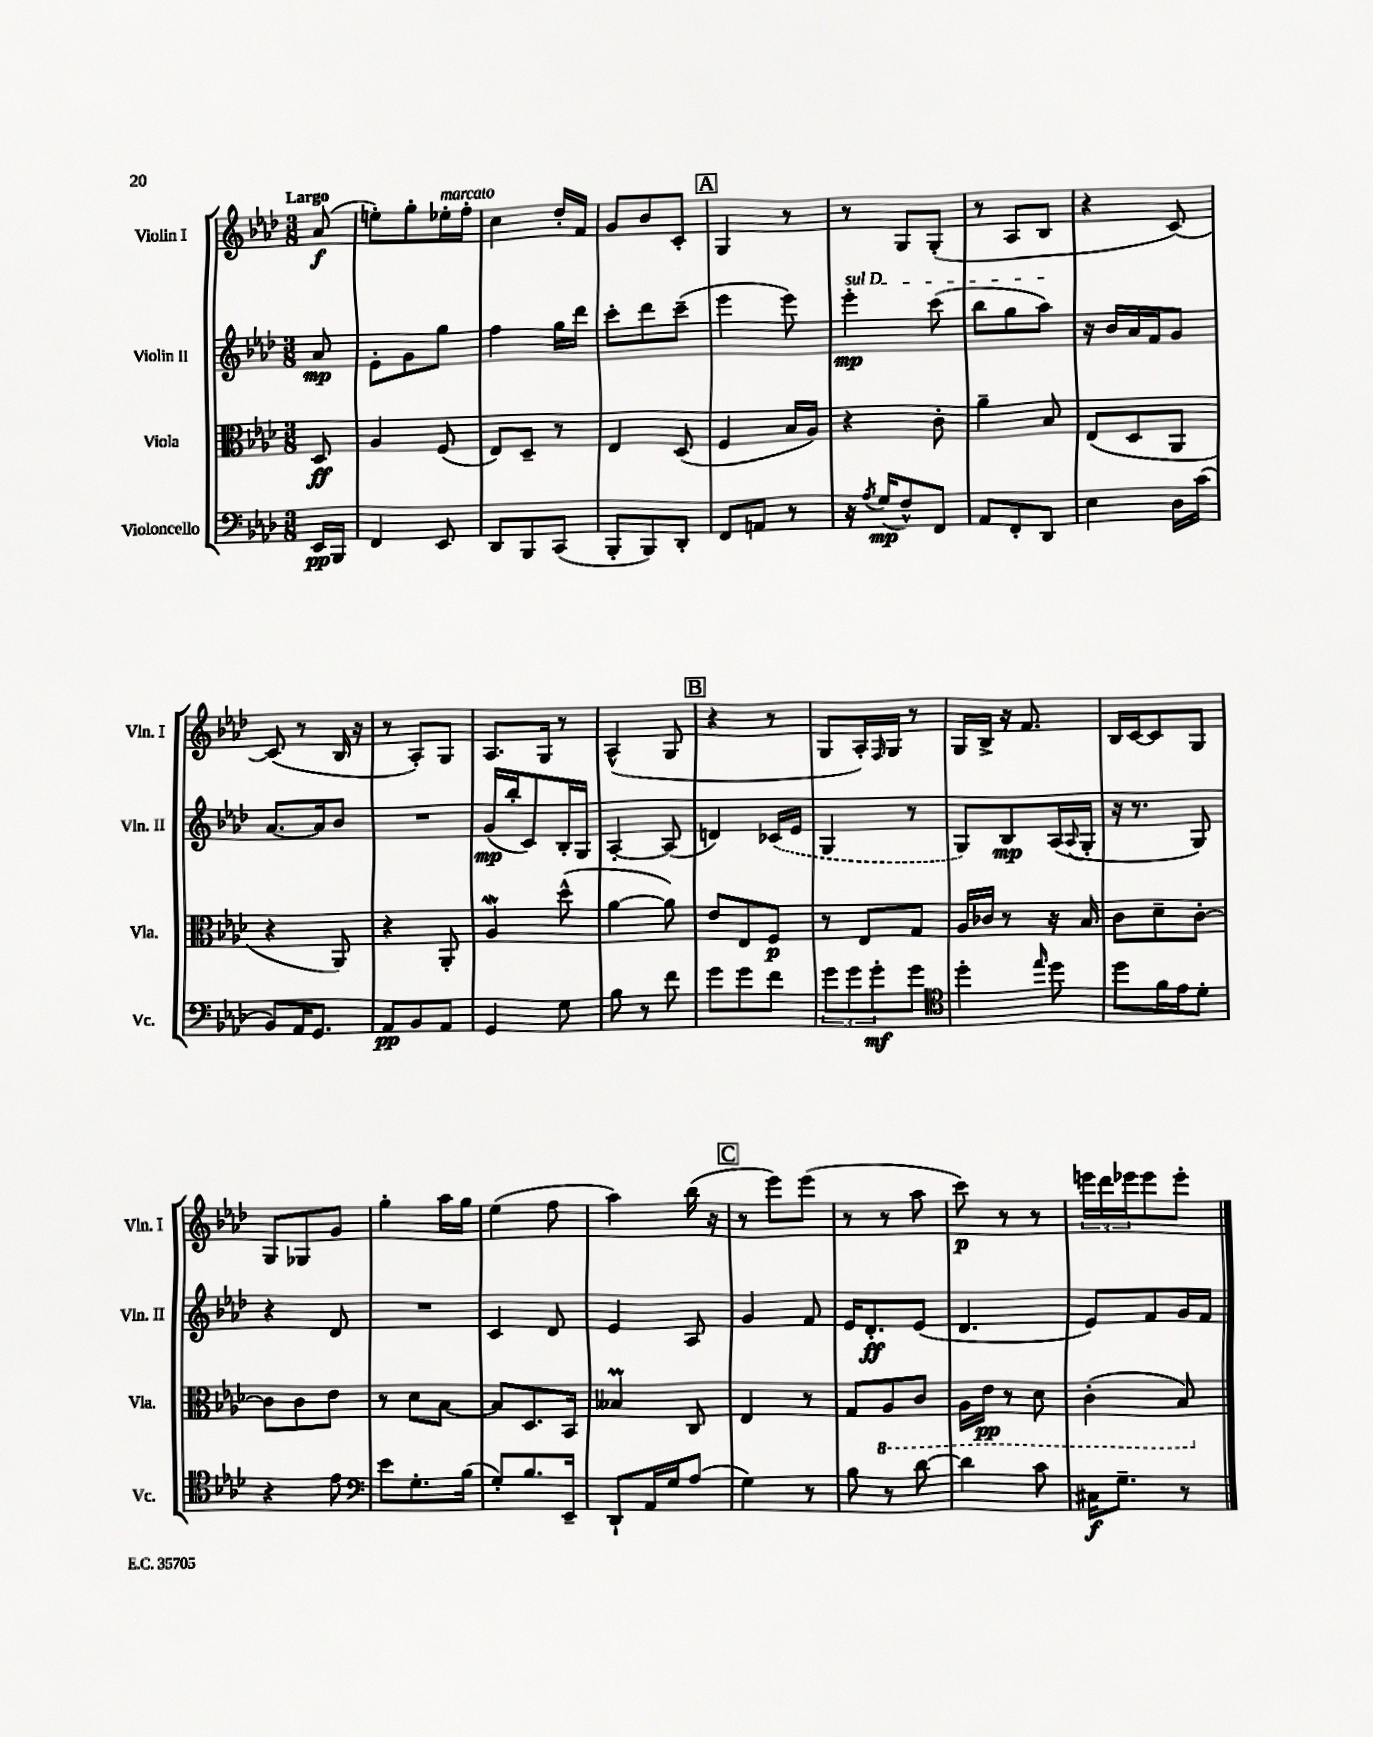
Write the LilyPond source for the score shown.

<<
\new StaffGroup <<
\new Staff = "s0" \with { instrumentName = "Violin I" shortInstrumentName = "Vln. I" } {
    \clef treble \key aes \major \numericTimeSignature \time 3/8 \partial 8 \tempo "Largo"
    aes'8\f( |
    e''8-.) g''8-. ees''16-.^\markup { \italic "marcato" } f''16-. |
    c''4 des''16-. f'16 |
    g'8 bes'8 c'8-. |
    \mark \markup { \box "A" } g4 r8 |
    r8 g8 g8-.( |
    r8 aes8 bes8 |
    r4 c'8~) |
    c'8( r8 bes16 r16 |
    r8 aes8-.) g8 |
    aes8. g16 r8 |
    aes4-^( g8 |
    \mark \markup { \box "B" } r4 r8 |
    g8 aes16-.) \grace { f16 } g16 r8 |
    g16 bes16-> r16 f'8. |
    bes16 c'16~ c'8 g8 |
    g8 ges8 g'8 |
    g''4-. aes''16 g''16 |
    ees''4( f''8 |
    aes''4) bes''16( r16 |
    \mark \markup { \box "C" } r8 ees'''8) ees'''8( |
    r8 r8 aes''8 |
    c'''8\p) r8 r8 |
    \tuplet 3/2 { e'''16 des'''16 ees'''16 } ees'''8 ees'''8-. \bar "|." |
}
\new Staff = "s1" \with { instrumentName = "Violin II" shortInstrumentName = "Vln. II" } {
    \clef treble \key aes \major \numericTimeSignature \time 3/8 \partial 8
    aes'8\mp |
    ees'8-. g'8 g''8 |
    f''4 g''16 des'''16 |
    c'''8-. des'''8 c'''8--( |
    \mark \markup { \box "A" } ees'''4 ees'''8) |
    \once \override TextSpanner.bound-details.left.text = \markup { \italic "sul D" } ees'''4-.\mp\startTextSpan c'''8( |
    bes''8 g''8 aes''8\stopTextSpan) |
    r16 bes'16 aes'16 f'16 g'8 |
    aes'8.~ aes'16 bes'8 |
    R4. |
    g'16\mp( bes''16-. c'8) bes16-. g16 |
    aes4~-. aes8( |
    \mark \markup { \box "B" } d'4) \once \slurDashed ces'16( ees'16 |
    g4 r8 |
    g8) bes8\mp aes16( \appoggiatura { aes8 } g16-. |
    r16 r8. g8) |
    r4 des'8 |
    R4. |
    c'4 des'8 |
    ees'4 aes8 |
    \mark \markup { \box "C" } g'4 f'8 |
    ees'16 des'8.-.\ff ees'8( |
    des'4. |
    ees'8) f'8 g'16 f'16 \bar "|." |
}
\new Staff = "s2" \with { instrumentName = "Viola" shortInstrumentName = "Vla." } {
    \clef alto \key aes \major \numericTimeSignature \time 3/8 \partial 8
    des8\ff |
    aes4 f8( |
    ees8) des8-- r8 |
    ees4 des8( |
    \mark \markup { \box "A" } f4 bes16 aes16) |
    r4 c'8-. |
    aes'4-- bes8 |
    ees8( des8 aes,8 |
    r4 aes,8) |
    r4 aes,8-. |
    aes4\mordent des''8-^( |
    aes'4~ aes'8) |
    \mark \markup { \box "B" } ees'8 ees8 f8\p |
    r8 ees8 g8 |
    aes16 ces'16 r8 r16 bes16 |
    c'8 des'8-- c'8~-. |
    c'8 c'8 ees'8 |
    r8 des'8 bes8~ |
    bes8 des8. bes,16 |
    beses4\prall c8 |
    \mark \markup { \box "C" } ees4 r8 |
    g8 \ottava #-1 aes,8 c8 |
    aes,16 ees16\pp r8 des8 |
    c4-.( bes,8) \ottava #0 \bar "|." |
}
\new Staff = "s3" \with { instrumentName = "Violoncello" shortInstrumentName = "Vc." } {
    \clef bass \key aes \major \numericTimeSignature \time 3/8 \partial 8
    ees,16\pp bes,,16 |
    f,4 ees,8 |
    des,8 bes,,8 c,8( |
    bes,,8-. bes,,8) des,8-. |
    \mark \markup { \box "A" } f,8 a,8 r8 |
    r16 \acciaccatura { aes8 } g16\mp( f8-^) f,8 |
    aes,8 f,8-. des,8 |
    ees4 des16 c'16( |
    bes,8) aes,16 g,8. |
    aes,8\pp bes,8 aes,8 |
    g,4 g8 |
    bes8 r8 f'8 |
    \mark \markup { \box "B" } g'8 g'8 f'8 |
    \tuplet 3/2 { g'8 g'8 g'8-.\mf } g'8 |
    \clef tenor des''4-. \grace { ees''16 } des''8 |
    des''8 f'16 ees'16 des'8-. |
    r4 ees'8 |
    \clef bass ees'8 g8.-. bes16( |
    g8-.) bes8. ees,16-- |
    des,8-! aes,16 g16 aes8( |
    \mark \markup { \box "C" } g4) r8 |
    bes8 r8 des'8~ |
    des'4 c'8 |
    cis16\f g8.-- r8 \bar "|." |
}
>>
>>
\layout { \context { \Score \remove "Bar_number_engraver" } }
